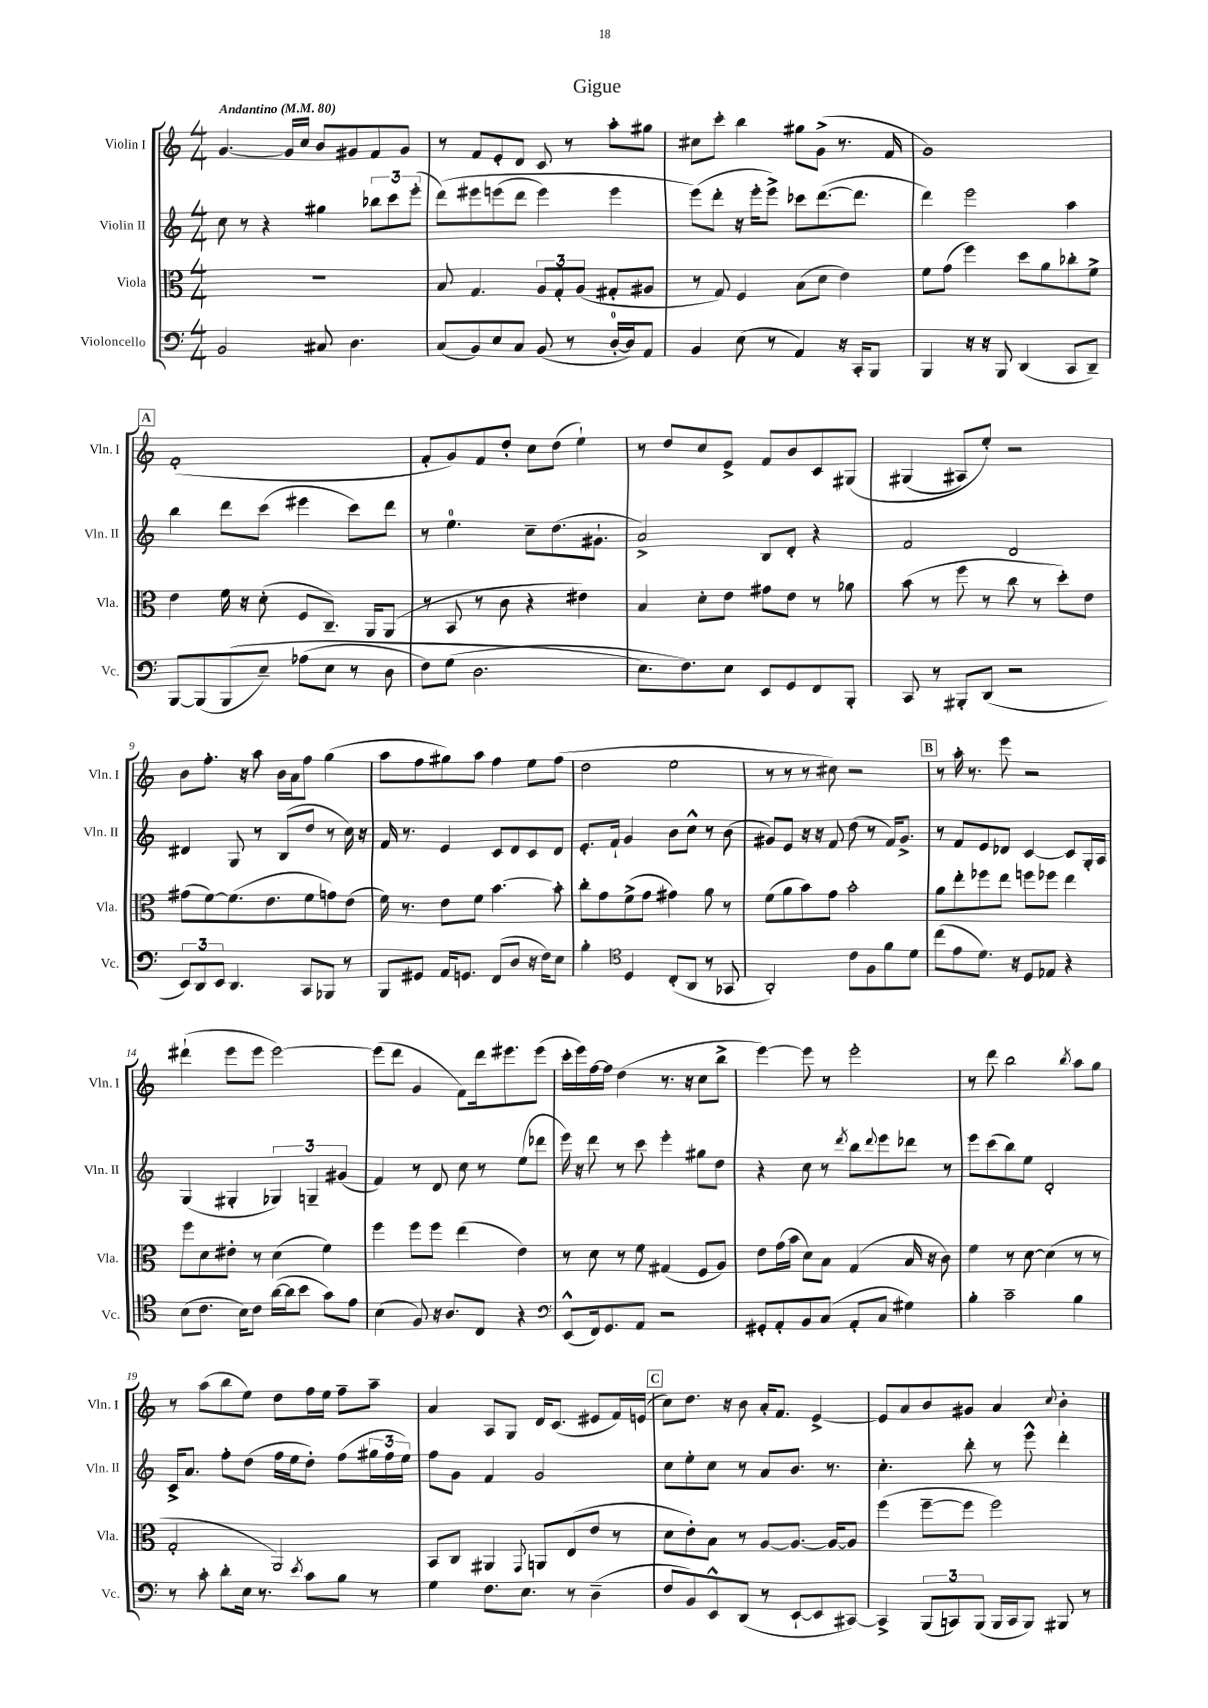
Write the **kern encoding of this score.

**kern	**kern	**kern	**kern
*staff4	*staff3	*staff2	*staff1
*clefF4	*clefC3	*clefG2	*clefG2
*k[]	*k[]	*k[]	*k[]
*M4/4	*M4/4	*M4/4	*M4/4
*MM80	*MM80	*MM80	*MM80
2BB/	1r	8cc\	[4.g/
.	.	8r	.
.	.	4r	.
.	.	.	16g/]LL
.	.	.	16cc/JJ
8C#/	.	4gg#\	8b/L
4.D\	.	.	8g#/
.	.	12bb-\L	8f/
.	.	12ccc\	.
.	.	.	8g#/J
.	.	(12eee'\J	.
=	=	=	=
(8C/L	8B/	&(8ddd\L)	8r
8BB/)	4.G/	8eee#\	8f/L
8E/	.	(8eee\	8e'/
8C/J	.	8ddd\J	8d/J
(8BB/	12A/L	4eee\)	8c/
.	12G'/	.	.
8r	.	.	8r
.	(12A/J	.	.
[16D'/LL	8G#'/L	4eee\	8aa'\L
16D/]J)	.	.	.
8AA/J	8A#/J	.	8gg#\J
=	=	=	=
4BB/	8r	(8eee\L&)	8cc#\L
.	8G/)	8ddd'\J	8ccc'\J
(8E\	4F/	16r	4bb\
.	.	16eee'\LK	.
8r	.	8eee^\J)	.
4AA/)	(8B\L	8ccc-\L	8gg#\L
.	8d\J	([8.ddd\	(8g^\J
16r	4e\)	.	8.r
16CC'/LK	.	8.ddd\]J	.
8BBB/J	.	.	.
.	.	.	16f/
=	=	=	=
4BBB/	8f\L	4ddd\)	1g)
.	(8g\J	.	.
16r	4ff\)	2eee\	.
16r	.	.	.
8BBB/	.	.	.
(4DD/	8dd\L	.	.
.	8a\	.	.
8CC/L	8cc-'\	4aa\	.
8DD~/J)	8f^\J	.	.
=	=	=	=
[8BBB/L	4e\	4bb\	(1f'
(8BBB/]	.	.	.
&(8BBB/	16f\	8ddd\L	.
.	16r	.	.
8E~/J)	(8d'\	(8ccc\J	.
(8A-\L	8F/L	4eee#\	.
8E\J	8.C~/J)	.	.
8r	.	8ccc\L)	.
.	16AA/LK	.	.
8D\	(8AA/J	8ddd\J	.
=	=	=	=
8F\L)	8r	8r	8f'/L
(8G\J	8BB/	4.ee\	8g/)
2.D\	8r	.	8f/
.	8c\	.	8dd'/J
.	4r	8cc~\L	8cc\L
.	.	(8.dd\	(8dd\J
.	4e#\)	.	4ee`\)
.	.	8.g#`\J	.
=	=	=	=
8.E\L&)	4B/	2a^/)	8r
.	.	.	8dd/L
8.F\)	.	.	.
.	8d'\L	.	8cc/
8E\J	8e\J	.	8e^/J
8EE/L	8g#\L	8B/L	8f/L
8GG/	8e\J	8d'/J	8b/
8FF/	8r	4r	8c/
8BBB'/J	8a-\	.	&(8G#/J
=	=	=	=
8CC/	(8b\	2f/	(4G#/
8r	8r	.	.
8BBB#'/L	8ff\	.	8A#/L)
(8DD/J	8r	.	8ee'/J&)
2r	8cc\	2d/	2r
.	8r	.	.
.	8dd'\L)	.	.
.	8e\J	.	.
=	=	=	=
12EE/L)	(8g#\L	4d#/	8b\L
12DD/	.	.	.
.	[8f\)	.	8.ff'\J
12EE/J	.	.	.
4.DD/	(8.f\]	8G/	.
.	.	.	16r
.	.	8r	8aa\
.	8.e\	.	.
.	.	(8B/L	16b\LL
.	.	.	16a\J
8CC/L	8f\	8dd/J	8ff\J
8BBB-/J	8g\)	8r	(4gg\
8r	(8e\J	16cc\)	.
.	.	16r	.
=	=	=	=
8BBB/L	16f\)	16f/	8aa\L
.	8.r	8.r	.
8GG#/J	.	.	8ff\
16AA/LK	8e\L	4e/	8gg#\)
8.GG/J	.	.	.
.	8f\J	.	8aa\J
(8FF/L	[4.b\	8c/L	4ff\
8D/J	.	8d/	.
16r	.	8c/	8ee\L
16F\LK)	.	.	.
8E\J	8b'\]	8d/J	(8ff\J
=	=	=	=
4B'\	8cc'\L	8.e'/L	2dd\
.	8g\	.	.
.	.	16f`/Jk	.
*clefC4	*	*	*
4D/	(8f^\	4g/	.
.	8g\J	.	.
(8C'/L	4g#\)	8b\L	2ee\
8AA/J	.	8cc^^\J	.
8r	8a\	8r	.
8GG-/	8r	(8b\	.
=	=	=	=
2AA'/)	(8f\L	8g#/L)	8r
.	8a\	8e/J	8r
.	8b\)	16r	8r
.	.	16r	.
.	8g\J	8f/	8cc#\)
8c\L	2b'\	(8dd\	2r
8F\	.	8r	.
8f\	.	16f/LK)	.
.	.	8.g#^/J	.
8d\J	.	.	.
=	=	=	=
(8cc\L	8a\L	8r	8r
8e\	8ee'\	8f/L	16aa'\
.	.	.	8.r
8.d\J)	8ff-\	8e/	.
.	8ee\J	8d-/J	8eee\
16r	.	.	.
8D/L	8ff\L	[4c/	2r
8E-/J	8ff-\J	.	.
4r	4ee\	8c/]L	.
.	.	16G'/L	.
.	.	16A/JJ	.
=	=	=	=
(8B\L	8ff\L	(4G/	(4ddd#`\
8.c\J	8d\	.	.
.	8e#'\J	4G#'/	8eee\L
16B\LK)	.	.	.
8c\J	8r	.	8eee\J
([16a\LL	(4d\	6G-/)	[2eee\)
16a\]J	.	.	.
8b\J	.	.	.
.	.	6G~/	.
8g\L)	4f\)	.	.
.	.	(6g#/	.
8e\J	.	.	.
=	=	=	=
(4B\	4ff\	4f/)	(8eee\]L
.	.	.	8ddd\J
8F/)	8ff\L	8r	4g/
16r	8ff\J	8d/	.
8.A/L	.	.	.
.	(4ee\	8cc\	8f\L)
8C/J	.	8r	16ddd\k
.	.	.	8.eee#\
4r	4e\)	(8ee\L	.
.	.	8ddd-\J	(8eee#\J
=	=	=	=
*clefF4	*	*	*
(8EE^^/L	8r	16eee\)	16ccc'\LL
.	.	16r	16eee\)
16FF/k)	8d\	8ddd\	[16ff\
8.GG/	.	.	16ff\]JJ
.	8r	8r	(4dd\
8AA/J	8f\	8ccc\	.
2r	(4G#/	4eee'\	8.r
.	.	.	16r
.	8F/L	8gg#\L	8cc\L
.	8A/J)	8dd\J	8bb^\J
=	=	=	=
8GG#'/L	8e\L	4r	[4eee\)
8AA'/	(16g\L	.	.
.	16b\JJ	.	.
8BB/	8d\L)	8cc\	8eee\]
(8C/J	8B\J	8r	8r
.	.	8qddd/	.
8AA'/L	(4G/	8bb\L	2eee'\
.	.	8qqddd/	.
8C/J	.	8eee\	.
4G#\)	16B/	8ddd-\J	.
.	16r	.	.
.	8c\)	8r	.
=	=	=	=
4B'\	4f\	8eee\L	8r
.	.	(8ccc\	8ddd\
2c~\	8r	8bb\)	2bb\
.	[8d\	8ee\J	.
.	(4d\]	2d'/	.
.	.	.	8qbb/
4B\	8r	.	8aa\L
.	8r	.	8gg\J
=	=	=	=
8r	2G'/	16c^/LK	8r
.	.	8.a/J	.
8c'\	.	.	(8aa\L
8d'\L	.	8ff'\L	8bb\
16E\Jk	.	(8dd\J	8ee\J)
8.r	.	.	.
.	2AA/)	16ff\LL	8dd\L
.	.	16ee\J	.
8qe/	.	.	.
8c\L	.	8dd'\J)	16ff\L
.	.	.	16ee\JJ
8B\J	.	(8ff\L	8ff~\L
8r	.	24gg#\L	8aa~\J
.	.	24ff\	.
.	.	24ee\JJ)	.
=	=	=	=
4G\	8BB/L	8ff\L	4a/
.	8C/J	8g\J	.
8.F\L	4AA#/	4f/	8A/L
.	.	.	8G/J
8.E\J	.	.	.
.	8qqGG/	.	.
.	8AA/L	2g/	16d/LK
.	.	.	(8.c/J
8r	(8E/	.	.
(4D~\	8e/J	.	8e#/L
.	8r	.	16f/L)
.	.	.	(16e/JJ
=	=	=	=
8F/L	8d\L	8cc\L	8cc\L)
8BB/)	8e'\)	8ee'\	8.dd\J
8EE^^/	8B\J	8cc\J	.
.	.	.	16r
(8DD/J	8r	8r	8b\
8r	[8A/L	8a/L	16a'/LK
.	.	.	8.f/J
[8EE`/L	8.A/_J	8.b/J	.
8EE/]	.	.	[4e^/
.	16A/_LK	8.r	.
[8CC#/J)	8A/]J	.	.
=	=	=	=
4CC#^/]	(4ff\	4.cc'\	8e/]L
.	.	.	8a/
(12BBB/L	[8ff~\L	.	8b/
12CC/)	.	.	.
.	8ff\]J	8bb'\	8g#/J
(12BBB/J	.	.	.
16BBB/LL	2ff\)	8r	4a/
16CC/J	.	.	.
8BBB/J)	.	8eee^^\	.
.	.	.	8qqcc/
8BBB#/	.	4ddd'\	4b'\
8r	.	.	.
==	==	==	==
*-	*-	*-	*-
